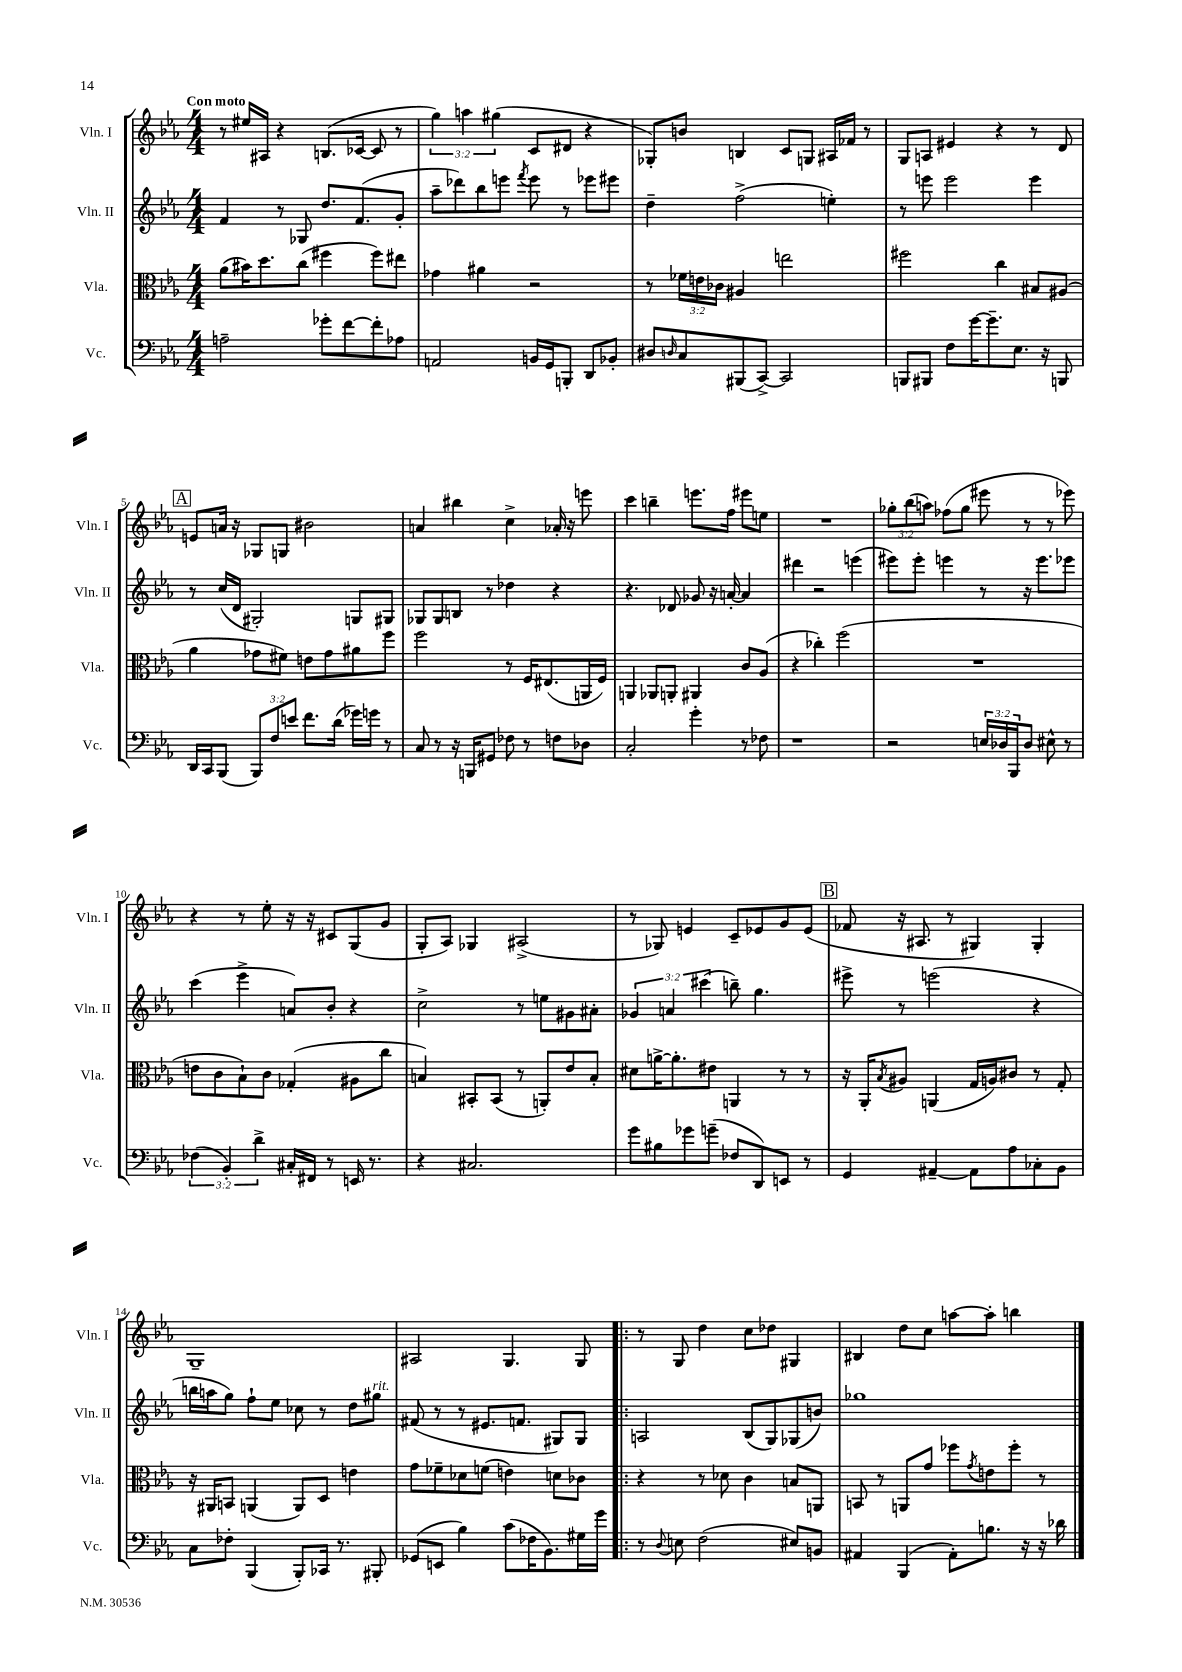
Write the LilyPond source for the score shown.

<<
\new StaffGroup <<
\new Staff = "s0" \with { instrumentName = "Vln. I" shortInstrumentName = "Vln. I" } {
    \clef treble \key ees \major \numericTimeSignature \time 4/4 \override Staff.TupletNumber.text = #tuplet-number::calc-fraction-text \tempo "Con moto"
    r8 eis''16 ais16 r4 b8.( ces'16~ ces'8 r8 |
    \tuplet 3/2 { g''4) a''4 gis''4( } c'8 dis'8 r4 |
    ges8-.) b'8 b4 c'8 g8 ais16 fes'16 r8 |
    g8 a8 eis'4 r4 r8 d'8 |
    \mark \markup { \box "A" } e'8 a'16 r16 ges8 g8 bis'2 |
    a'4 bis''4 c''4-> aes'16-. r16 e'''8 |
    c'''4 b''4-- e'''8. f''16 eis'''8 e''8 |
    R1 |
    \tuplet 3/2 { ges''8-. bes''8( a''8) } fes''8( ges''8 eis'''8 r8 r8 ees'''8) |
    r4 r8 ees''8-. r16 r16 cis'8 g8( g'8 |
    g8-. aes8) ges4 ais2->( |
    r8 ges8) e'4 c'8-- ees'8 g'8 ees'8( |
    \mark \markup { \box "B" } fes'8 r16 ais8. r8 gis4) gis4-. |
    g1-- |
    ais2 g4. g8 |
    \bar ".|:" r8 g8 d''4 c''8 des''8 gis4 |
    bis4 d''8 c''8 a''8~ a''8-. b''4 \bar "|." |
}
\new Staff = "s1" \with { instrumentName = "Vln. II" shortInstrumentName = "Vln. II" } {
    \clef treble \key ees \major \numericTimeSignature \time 4/4 \override Staff.TupletNumber.text = #tuplet-number::calc-fraction-text
    f'4 r8 ges8 d''8. f'8.( g'8-. |
    aes''8-- des'''8) bes''8 e'''8 \acciaccatura { f'''8 } e'''8 r8 ees'''8 eis'''8 |
    d''4-- f''2->( e''4-.) |
    r8 e'''8 e'''2 e'''4 |
    \mark \markup { \box "A" } r8 c''16( d'16 gis2-.) g8 gis8 |
    ges8 ges8 b8 r8 des''4 r4 |
    r4. des'8 ges'8 r16 a'16~-. a'4 |
    dis'''4 r2 e'''4( |
    eis'''8) eis'''8-. e'''4 r8 r16 e'''8. ees'''8 |
    c'''4( ees'''4-> a'8) bes'8-. r4 |
    c''2-> r8 e''8 gis'8 ais'8-. |
    \tuplet 3/2 { ges'4 a'4 cis'''4( } b''8--) g''4. |
    \mark \markup { \box "B" } eis'''8-> r8 e'''2( r4 |
    b''16 a''16 g''8) f''8-! ees''8 ces''8 r8 d''8 gis''8^\markup { \italic "rit." } |
    fis'8( r8 r8 eis'8. f'8. gis8) gis8 |
    \bar ".|:" a2 bes8( g8) ges8( b'8) |
    ges''1 \bar "|." |
}
\new Staff = "s2" \with { instrumentName = "Vla." shortInstrumentName = "Vla." } {
    \clef alto \key ees \major \numericTimeSignature \time 4/4 \override Staff.TupletNumber.text = #tuplet-number::calc-fraction-text
    aes'8( bis'16) d''8. c''8( fis''4 fis''8) eis''8 |
    ges'4 ais'4 r2 |
    r8 \tuplet 3/2 { fes'16 e'16 ces'16 } ais4 e''2 |
    fis''2 c''4 bis8 ais8( |
    \mark \markup { \box "A" } aes'4 ges'8 fis'8) e'8 ges'8 ais'8 f''8 |
    f''2 r8 f16 eis8.( a,16 f16) |
    a,4 aes,8 a,8-. ais,4 c'8 aes8( |
    r4 ces''4-.) f''2( |
    R1 |
    e'8 c'8 bes8-!) c'8 ges4-.( ais8 c''8 |
    b4) bis,8-. bis,8( r8 a,8-.) ees'8 b8-. |
    dis'8 a'16~-> a'8.-. eis'8 a,4 r8 r8 |
    \mark \markup { \box "B" } r16 aes,16-. \acciaccatura { bes8 } ais8 a,4( g16 a16) cis'8 r8 g8-. |
    r16 ais,16 b,8 a,4( a,8) d8 e'4 |
    g'8 fes'8-- des'8 f'8( e'4) d'8 ces'8 |
    \bar ".|:" r4 r8 des'8 c'4 b8 a,8 |
    b,8 r8 a,8 g'8 fes''8 \acciaccatura { g'8 } e'8 fes''8-. r8 \bar "|." |
}
\new Staff = "s3" \with { instrumentName = "Vc." shortInstrumentName = "Vc." } {
    \clef bass \key ees \major \numericTimeSignature \time 4/4 \override Staff.TupletNumber.text = #tuplet-number::calc-fraction-text
    a2-- ges'8-. f'8~ f'8-. aes8 |
    a,2 b,16 g,16 b,,8-. d,8 bes,8-. |
    dis8 \grace { d16 } c8 bis,,8( c,8~->) c,2 |
    b,,8 bis,,8 f8 g'16~ g'8.-- ees8. r16 b,,8 |
    \mark \markup { \box "A" } d,16 c,16 bes,,8( \tuplet 3/2 { bes,,8) f8 e'8 } f'8. d'16( ges'16) g'16 r8 |
    c8 r8 r16 b,,16 gis,8 fes8 r8 f8 des8 |
    c2-. g'4-. r8 fes8 |
    r1 |
    r2 \tuplet 3/2 { e16 des16 bes,,16 } des8 eis8-^ r8 |
    \tuplet 3/2 { fes4( bes,4-.) d'4-> } cis16-. fis,16 r8 e,16 r8. |
    r4 cis2. |
    g'8 bis8 ges'8 g'8--( fes8 d,8) e,8 r8 |
    \mark \markup { \box "B" } g,4 ais,4~-- ais,8 aes8 ces8-. bes,8 |
    c8 fes8-. bes,,4( bes,,8-.) ces,16 r8. bis,,8-. |
    ges,8( e,8 bes4) c'8( fes16 bes,8.) gis16 g'16 |
    \bar ".|:" r8 \appoggiatura { d8 } e8 f2( eis8) b,8 |
    ais,4 bes,,4( ais,8-.) b8. r16 r16 des'16 \bar "|." |
}
>>
>>
